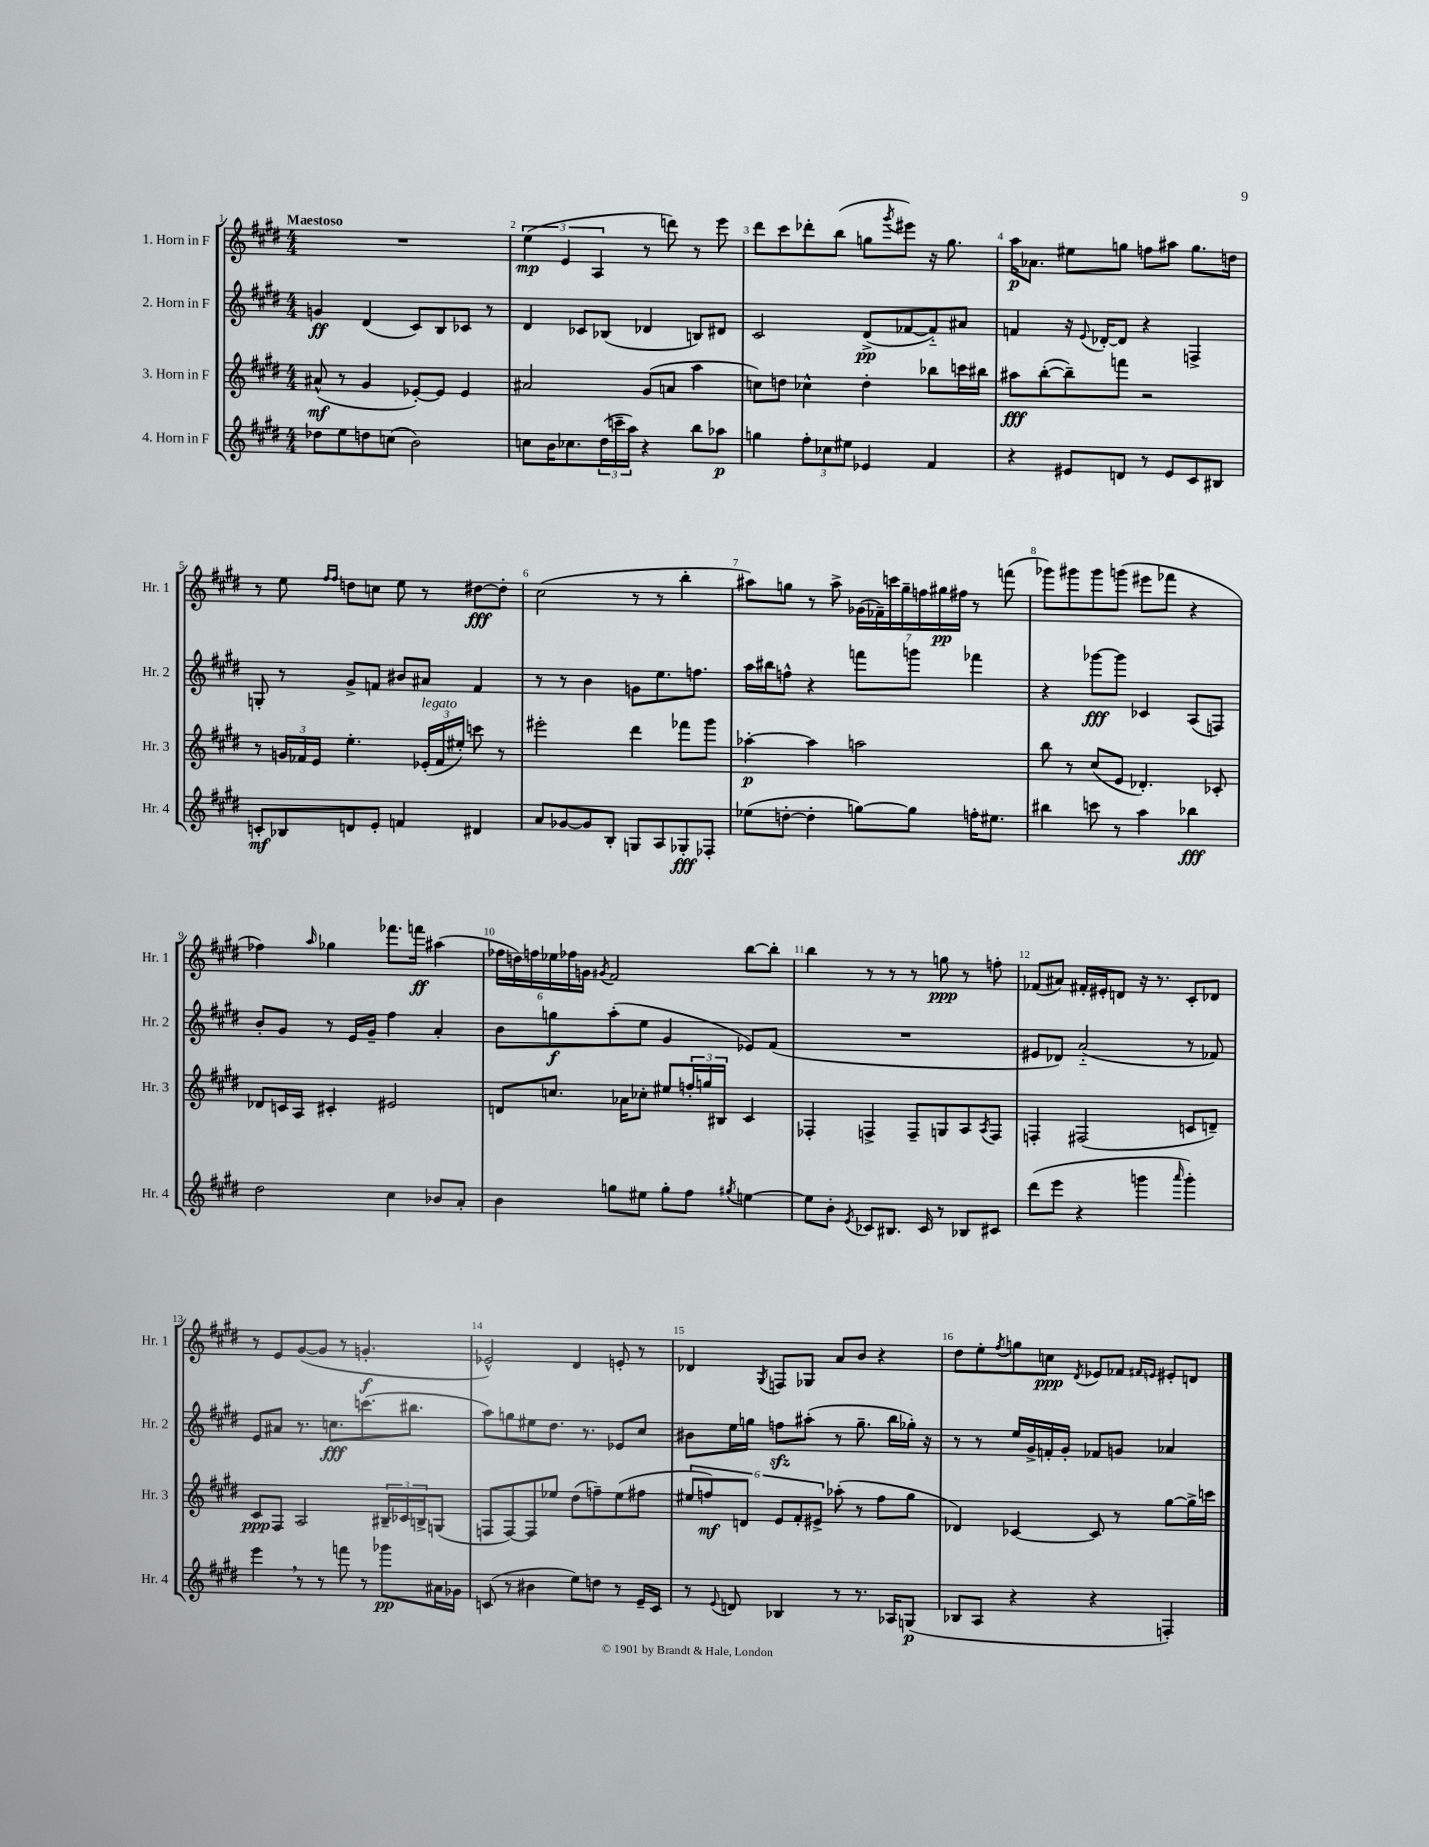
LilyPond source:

<<
\new StaffGroup <<
\new Staff = "s0" \with { instrumentName = "1. Horn in F" shortInstrumentName = "Hr. 1" } {
    \clef treble \key e \major \numericTimeSignature \time 4/4 \tempo "Maestoso"
    R1 |
    \tuplet 3/2 { e''4\mp( e'4 a4 } r8 d'''8) r8 e'''8 |
    dis'''8 cis'''8 des'''8-. b''8( g''8 \acciaccatura { gis'''8 } eis'''8) r16 g''8. |
    a''16\p aes'8. eis''8 g''8 f''8 ais''8 g''8. d''16 |
    r8 e''8 \grace { fis''16 fis''16 } d''8 c''8 e''8 r8 dis''8~\fff dis''8-. |
    cis''2( r8 r8 b''4-. |
    ais''8) g''8 r8 ais''8-> \tuplet 7/4 { ges'16( fes'16--) c'''16 g''16-- f''16 gis''16\pp fis''16 } r8 f'''8( |
    ges'''8) gis'''8 gis'''8 g'''8( eis'''8 fes'''8 r4 |
    fes''4) \grace { a''16 } ges''4 fes'''8. f'''16\ff ais''4( |
    \tuplet 6/4 { fes''16 d''16) f''16 ees''16 fes''16 g'16 } \acciaccatura { gis'8 } fis'2 b''8~ b''8-. |
    b''4 r8 r8 r8 g''8\ppp r8 f''8-. |
    fes'8( ais'8) fis'16-. eis'16-. d'8 r16 r8. cis'8-. des'8 |
    r8 e'8 gis'8~( gis'8 r8 g'4.-.\f |
    ees'2-^) dis'4 e'8-. r8 |
    des'4 \acciaccatura { gis8 } f8 ges8 a'8 b'8 r4 |
    dis''8 e''8-. \acciaccatura { fis''8 } g''8 c''8\ppp \acciaccatura { dis'8 } ees'8 fes'8 \grace { fis'16 e'16 } eis'8-. d'8 \bar "|." |
}
\new Staff = "s1" \with { instrumentName = "2. Horn in F" shortInstrumentName = "Hr. 2" } {
    \clef treble \key e \major \numericTimeSignature \time 4/4
    g'4\ff dis'4( cis'8) b8 ces'8 r8 |
    dis'4 ces'8 bes8( des'4 b8) dis'8 |
    cis'2 dis'8->\pp( fes'8~ fes'8-_) ais'8 |
    f'4 r16 \appoggiatura { e'8 } des'16~-. des'8 r4 f4-> |
    g8-. r8 gis'8-> f'8 bis'8 ais'8 f'4 |
    r8 r8 b'4 g'8 e''8. f''8. |
    a''16 bis''16 f''8-^ r4 f'''8 g'''8 fes'''4 |
    r4 ges'''8~\fff ges'''8 ces'4 a8( f8) |
    b'8-. gis'8 r8 e'16 gis'16-- fis''4 a'4-. |
    b'8 g''8\f a''8-.( e''8 gis'4 ees'8) fis'8( |
    R1 |
    eis'8 des'8) a'2-_( r8 fes'8) |
    e'8 ais'8 r8. c''8.\fff c'''8.( bis''8. |
    a''8) g''8 eis''8 dis''8. r8. ees'8 cis''8 |
    bis'8 e''16 g''16 f''8\sfz ais''8-.( r8 g''8.-- b''16 ges''16-.) r16 |
    r8 r8 e''16 gis'16-> f'16-. gis'16-. fes'8 g'8 aes'4 \bar "|." |
}
\new Staff = "s2" \with { instrumentName = "3. Horn in F" shortInstrumentName = "Hr. 3" } {
    \clef treble \key e \major \numericTimeSignature \time 4/4
    ais'8-^\mf( r8 gis'4 ees'8~-.) ees'8 ees'4 |
    ais'2 gis'8( a'8 a''4 |
    c''8) d''8 ces''4-^ d''4-. bes''8 c'''16 bis''16 |
    ais''8\fff b''8~-.( b''8--) f'''8 r2 |
    r8 \tuplet 3/2 { g'16 fes'16 e'16 } e''4.-. \tuplet 3/2 { ees'16-.^\markup { \italic "legato" }( fes'16 eis''16-.) } c'''8 r8 |
    eis'''2-. dis'''4 fes'''8 gis'''8 |
    aes''4~-.\p aes''4 a''2 |
    b''8 r8 cis''8( e'8 des'4.-.) ces'8-. |
    des'8 c'16 a16 cis'4-. eis'2 |
    d'8 c''8. aes'16 ces''8-. eis''8 \tuplet 3/2 { f''16-. g''16 bis16 } cis'4 |
    fes4-. f4-> f8-- g8 a8 \acciaccatura { a8 } f8 |
    f4-. fis2( c'8 d'8--) |
    cis'8\ppp fis8 a2 \tuplet 3/2 { bis16-- ces'16 b16-> } g8( |
    f8 f8~) f8 ees''8 dis''8( f''8--) ees''8( fis''8 |
    \tuplet 6/4 { eis''8 f''8\mf) d'8 e'8 fis'8-. eis'8-> } aes''8-.( r8 f''8 gis''8 |
    des'4) ces'4~ ces'8 r8 gis''8~ gis''16-> c'''16 \bar "|." |
}
\new Staff = "s3" \with { instrumentName = "4. Horn in F" shortInstrumentName = "Hr. 4" } {
    \clef treble \key e \major \numericTimeSignature \time 4/4
    des''8 e''8 d''8 c''8( b'2) |
    c''8 b'16 ces''8. \tuplet 3/2 { dis''16( c'''16-- a''16) } r4 b''8 aes''8\p |
    g''4 \tuplet 3/2 { fis''8-. ces''8 eis''8 } ees'4 fis'4 |
    r4 eis'8 d'8 r8 eis'8 cis'8 bis8 |
    c'8-.\mf bes8 d'8 e'8-. f'4 dis'4 |
    a'8 ges'8~ ges'8 b8-. g8 a8 ges8-.\fff fes8-. |
    ees''8( d''8~-. d''4-. g''8~) g''8 f''16-. eis''8. |
    bis''4 c'''8 r8 a''4 bes''4\fff |
    dis''2 cis''4 bes'8 a'8-. |
    b'4 g''8 eis''8 g''8-. fis''8 \acciaccatura { gis''8 } e''4~ |
    e''8 b'8-. \acciaccatura { e'8 } ces'8 bis8. ces'16 r8 bes8 cis'8 |
    dis'''8( e'''8 r4 g'''4 \grace { a'''16 } g'''4-.) |
    e'''4 \breathe r8 r8 f'''8 r8 ges'''8\pp ais'16 ges'16 |
    c'8( r8 bis'4 e''8) d''8 r8 e'16-- c'16 |
    r8 \appoggiatura { e'8 } d'8 bes4 r8 r8. aes16 g8\p( |
    bes8 a8 r4 r4 f4-.) \bar "|." |
}
>>
>>
\layout { \context { \Score \override BarNumber.break-visibility = ##(#f #t #t) barNumberVisibility = #all-bar-numbers-visible } }
